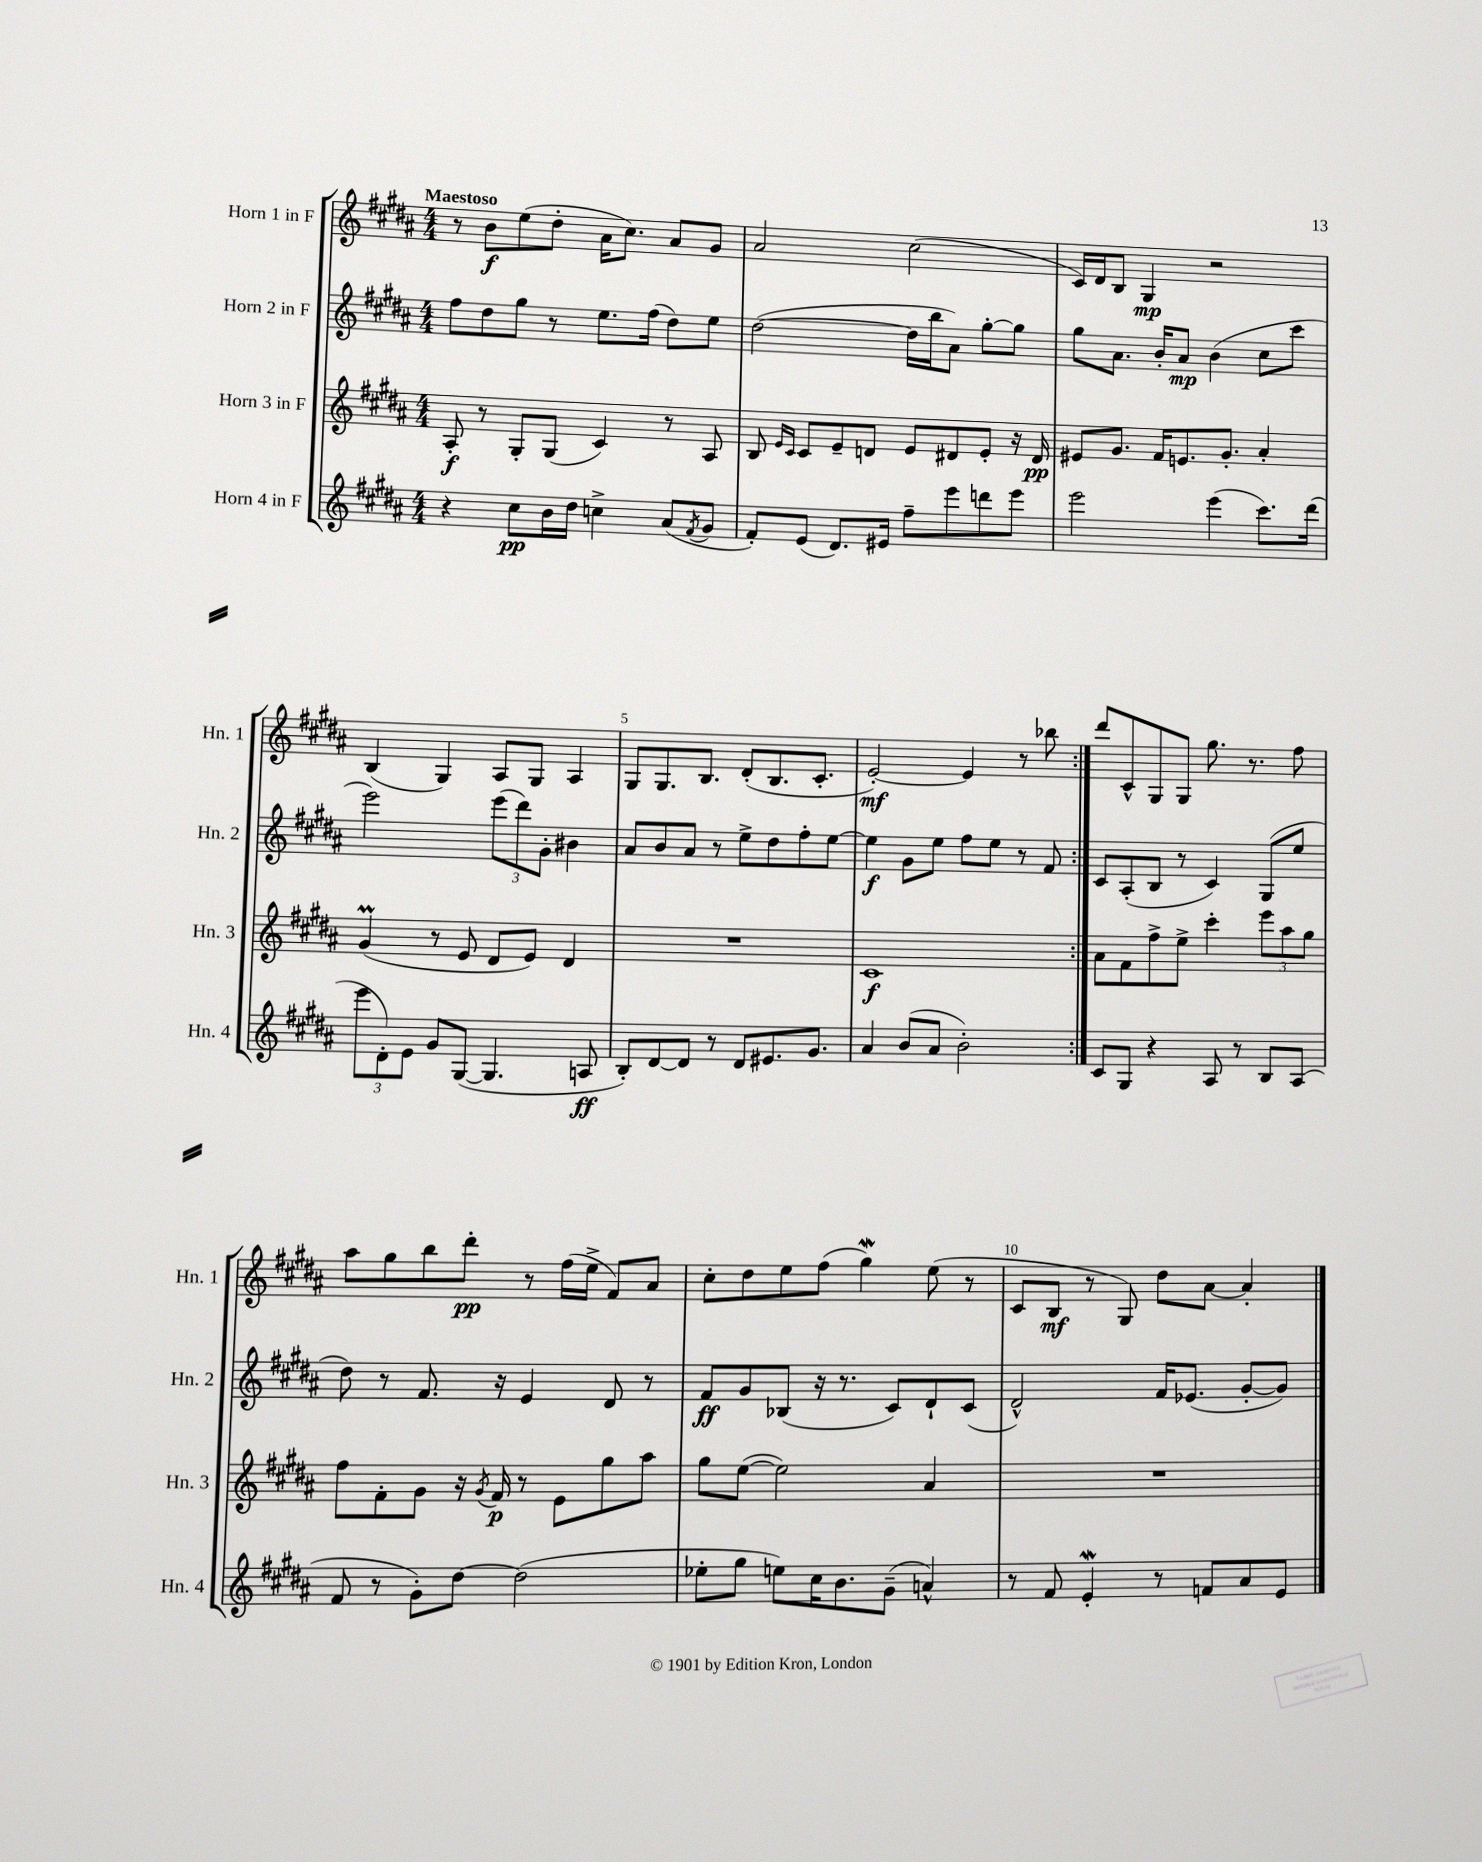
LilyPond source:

<<
\new StaffGroup <<
\new Staff = "s0" \with { instrumentName = "Horn 1 in F" shortInstrumentName = "Hn. 1" } {
    \clef treble \key b \major \numericTimeSignature \time 4/4 \tempo "Maestoso"
    \repeat volta 2 { r8 b'8\f e''8( dis''8-. ais'16 cis''8.) ais'8 gis'8 |
    ais'2 cis''2( |
    cis'16) dis'16 b8 gis4\mp r2 |
    b4( gis4) ais8 gis8 ais4 |
    gis8 gis8. b8. dis'8-.( b8. cis'8.-. |
    e'2~-.\mf) e'4 r8 bes''8 | }
    dis'''8 cis'8-^ gis8 gis8 gis''8. r8. fis''8 |
    ais''8 gis''8 b''8 dis'''8-.\pp r8 fis''16( e''16-> fis'8) ais'8 |
    cis''8-. dis''8 e''8 fis''8( gis''4\mordent) e''8( r8 |
    cis'8 b8\mf r8 gis8) dis''8 ais'8~ ais'4-. \bar "|." |
}
\new Staff = "s1" \with { instrumentName = "Horn 2 in F" shortInstrumentName = "Hn. 2" } {
    \clef treble \key b \major \numericTimeSignature \time 4/4
    \repeat volta 2 { fis''8 dis''8 gis''8 r8 e''8. fis''16( dis''8) e''8 |
    dis''2~( dis''16 b''16 ais'8) gis''8~-. gis''8 |
    gis''8 ais'8. b'16-. ais'8\mp b'4( cis''8 cis'''8 |
    e'''2) \tuplet 3/2 { e'''8( dis'''8) gis'8-. } bis'4 |
    ais'8 b'8 ais'8 r8 e''8-> dis''8 fis''8-. e''8~ |
    e''4\f gis'8 e''8 fis''8 e''8 r8 fis'8 | }
    cis'8 ais8-.( b8 r8 cis'4) gis8( e''8 |
    dis''8) r8 fis'8. r16 e'4 dis'8 r8 |
    fis'8\ff gis'8 bes8( r16 r8. cis'8) dis'8-! cis'8( |
    dis'2-^) fis'16 ees'8.( gis'8~-. gis'8) \bar "|." |
}
\new Staff = "s2" \with { instrumentName = "Horn 3 in F" shortInstrumentName = "Hn. 3" } {
    \clef treble \key b \major \numericTimeSignature \time 4/4
    \repeat volta 2 { ais8-.\f r8 gis8-. gis8( cis'4) r8 ais8 |
    b8 \grace { e'16 cis'16 } cis'8 e'8-- d'8 e'8 dis'8 e'8-. r16 dis'16\pp |
    eis'8 gis'8. fis'16 e'8. gis'8.-. ais'4-. |
    gis'4\prall( r8 e'8 dis'8 e'8) dis'4 |
    R1 |
    cis'1\f | }
    ais'8 fis'8 fis''8-> e''8-> cis'''4-. \tuplet 3/2 { e'''8 ais''8 gis''8 } |
    fis''8 fis'8-. gis'8 r16 \acciaccatura { gis'8 } fis'16\p r8 e'8 gis''8 ais''8 |
    gis''8 e''8~( e''2) ais'4 |
    R1 \bar "|." |
}
\new Staff = "s3" \with { instrumentName = "Horn 4 in F" shortInstrumentName = "Hn. 4" } {
    \clef treble \key b \major \numericTimeSignature \time 4/4
    \repeat volta 2 { r4 cis''8\pp b'16 dis''16 c''4-> ais'8( \acciaccatura { fis'8 } gis'8 |
    fis'8-.) e'8( dis'8.) eis'16 fis''8-- e'''8 d'''8 e'''8 |
    e'''2 e'''4( cis'''8.) dis'''16( |
    \tuplet 3/2 { e'''8 dis'8-.) e'8 } gis'8 gis8~( gis4. a8\ff |
    b8-.) dis'8~ dis'8 r8 dis'8 eis'8. gis'8. |
    ais'4 b'8( ais'8 b'2-.) | }
    cis'8 gis8 r4 ais8 r8 b8 ais8( |
    fis'8 r8 gis'8-.) dis''8~ dis''2( |
    ees''8-. gis''8 e''8) cis''16 b'8. gis'8--( a'4-^) |
    r8 fis'8 e'4-.\mordent r8 f'8 ais'8 e'8 \bar "|." |
}
>>
>>
\layout { \context { \Score \override BarNumber.break-visibility = ##(#f #t #t) barNumberVisibility = #(every-nth-bar-number-visible 5) } }
